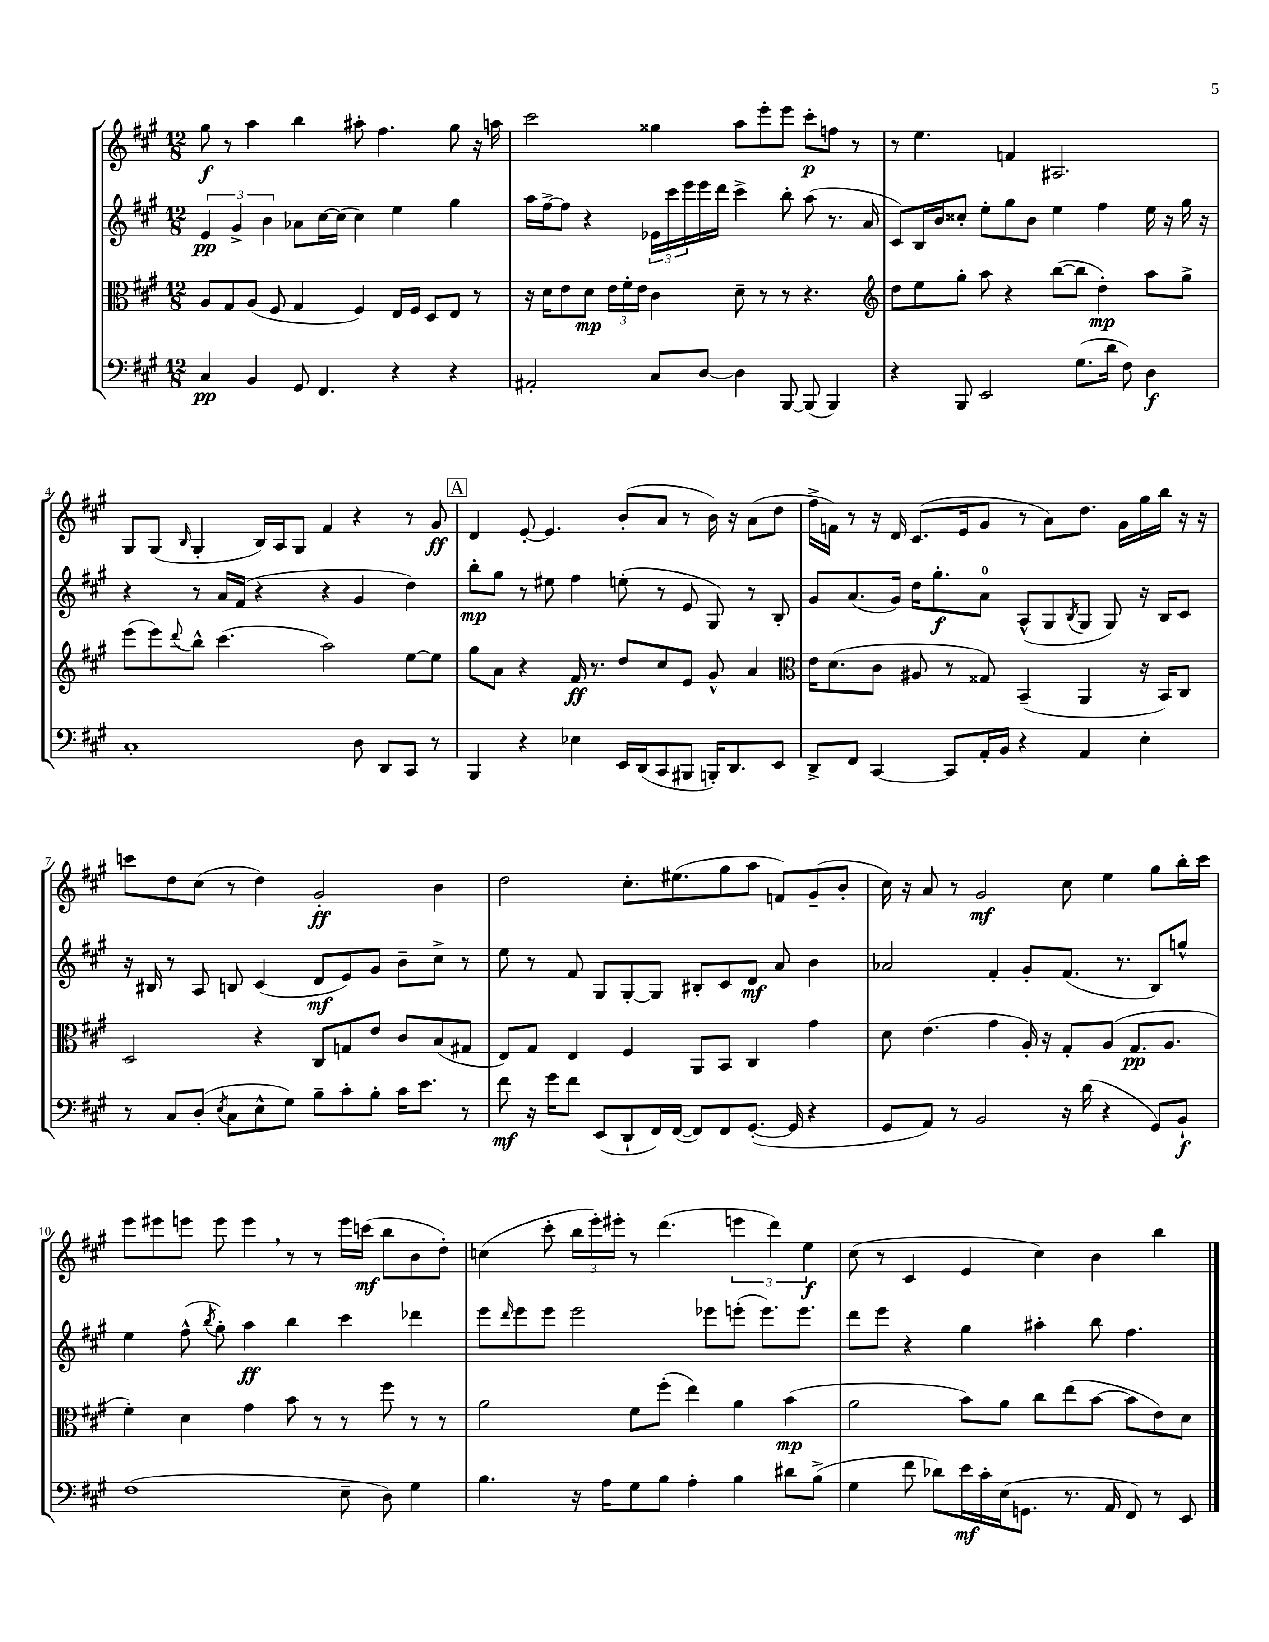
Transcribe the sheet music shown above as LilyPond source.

<<
\new StaffGroup <<
\new Staff = "s0" {
    \clef treble \key a \major \numericTimeSignature \time 12/8
    gis''8\f r8 a''4 b''4 ais''8-. fis''4. gis''8 r16 a''16 |
    cis'''2 gisis''4 a''8 e'''8-. e'''8 cis'''8-.\p f''8 r8 |
    r8 e''4. f'4 ais2. |
    gis8 gis8( \grace { b16 } gis4-. b16) a16 gis8 fis'4 r4 r8 gis'8\ff |
    \mark \markup { \box "A" } d'4 e'8~-. e'4. b'8-.( a'8 r8 b'16) r16 a'8( d''8 |
    fis''16-> f'16) r8 r16 d'16 cis'8.( e'16 gis'8 r8 a'8) d''8. gis'16 gis''16 b''16 r16 r16 |
    c'''8 d''8 cis''8( r8 d''4) gis'2-.\ff b'4 |
    d''2 cis''8.-. eis''8.( gis''8 a''8 f'8) gis'8--( b'8-. |
    cis''16) r16 a'8 r8 gis'2\mf cis''8 e''4 gis''8 b''16-. cis'''16 |
    e'''8 eis'''8 e'''8 e'''8 e'''4 \breathe r8 r8 e'''16 c'''16\mf( b''8 b'8 d''8-.) |
    c''4( cis'''8-. \tuplet 3/2 { b''16 e'''16-.) eis'''16-. } r8 d'''4.( \tuplet 3/2 { e'''4 d'''4) e''4\f } |
    cis''8( r8 cis'4 e'4 cis''4) b'4 b''4 \bar "|." |
}
\new Staff = "s1" {
    \clef treble \key a \major \numericTimeSignature \time 12/8
    \tuplet 3/2 { e'4\pp gis'4-> b'4 } aes'8 cis''16~ cis''16( cis''4) e''4 gis''4 |
    a''16 fis''16~-> fis''8 r4 \tuplet 3/2 { ees'16 cis'''16 e'''16 } e'''16 d'''16 cis'''4-> b''8-. a''8( r8. a'16 |
    cis'8) b16 b'16 cisis''8-. e''8-. gis''8 b'8 e''4 fis''4 e''16 r16 gis''16 r16 |
    r4 r8 a'16 fis'16( r4 r4 gis'4 d''4) |
    \mark \markup { \box "A" } b''8-.\mp gis''8 r8 eis''8 fis''4 e''8-.( r8 e'8 gis8) r8 b8-. |
    gis'8 a'8.( gis'16) d''16 gis''8.-.\f a'8-0 a8-^( gis8 \acciaccatura { b8 } gis8 gis8) r16 b16 cis'8 |
    r16 bis16 r8 a8 b8 cis'4( d'8\mf e'8) gis'8 b'8-- cis''8-> r8 |
    e''8 r8 fis'8 gis8 gis8~-. gis8 bis8-. cis'8 d'8\mf a'8 b'4 |
    aes'2 fis'4-. gis'8-. fis'8.( r8. b8) g''8-^ |
    e''4 fis''8-^( \acciaccatura { b''8 } gis''8-.) a''4\ff b''4 cis'''4 des'''4 |
    e'''8 \grace { d'''16 } e'''8 e'''8 e'''2 ees'''8 e'''8-.( e'''8.) e'''8. |
    d'''8 e'''8 r4 gis''4 ais''4-. b''8 fis''4. \bar "|." |
}
\new Staff = "s2" {
    \clef alto \key a \major \numericTimeSignature \time 12/8
    a8 gis8 a8( fis8 gis4 fis4) e16 fis16 d8 e8 r8 |
    r16 d'16 e'8 d'8\mp \tuplet 3/2 { e'16 fis'16-. e'16 } cis'4 d'8-- r8 r8 r4. |
    \clef treble d''8 e''8 gis''8-. a''8 r4 b''8~( b''8 d''4-.\mp) a''8 gis''8-> |
    e'''8( e'''8) \appoggiatura { d'''8 } b''8-^ cis'''4.( a''2) e''8~ e''8 |
    \mark \markup { \box "A" } gis''8 a'8 r4 fis'16\ff r8. d''8 cis''8 e'8 gis'8-^ a'4 |
    \clef alto e'16 d'8.( cis'8 ais8 r8 gisis8) b,4--( a,4 r16 b,16) cis8 |
    d2 r4 cis8 g8 e'8 cis'8 b8( gis8 |
    e8) gis8 e4 fis4 a,8 b,8 cis4 gis'4 |
    d'8 e'4.( gis'4 a16-.) r16 gis8-. a8( gis8.\pp a8. |
    fis'4-.) d'4 gis'4 b'8 r8 r8 fis''8 r8 r8 |
    a'2 fis'8 fis''8-.( e''4) a'4 b'4\mp( |
    a'2 b'8) a'8 cis''8 e''8( b'8~ b'8 e'8) d'8 \bar "|." |
}
\new Staff = "s3" {
    \clef bass \key a \major \numericTimeSignature \time 12/8
    cis4\pp b,4 gis,8 fis,4. r4 r4 |
    ais,2-. cis8 d8~ d4 b,,8~ b,,8( b,,4) |
    r4 b,,8 e,2 gis8.( d'16 fis8) d4\f |
    cis1-. d8 d,8 cis,8 r8 |
    \mark \markup { \box "A" } b,,4 r4 ees4 e,16 d,16( cis,8 bis,,8 b,,16-.) d,8. e,8 |
    d,8-> fis,8 cis,4~ cis,8 a,16-. b,16 r4 a,4 e4-. |
    r8 cis8 d8-.( \acciaccatura { e8 } cis8 e8-^ gis8) b8-- cis'8-. b8-. cis'16 e'8. r8 |
    fis'8\mf r16 gis'16 fis'8 e,8( d,8-! fis,16) fis,16~( fis,8) fis,8 gis,8.~-.( gis,16 r4 |
    gis,8 a,8) r8 b,2 r16 d'16( r4 gis,8) b,8-!\f |
    fis1( e8-- d8) gis4 |
    b4. r16 a16 gis8 b8 a4-. b4 dis'8 b8->( |
    gis4 fis'8 des'8) e'16\mf cis'16-. e16( g,8. r8. a,16 fis,8) r8 e,8 \bar "|." |
}
>>
>>
